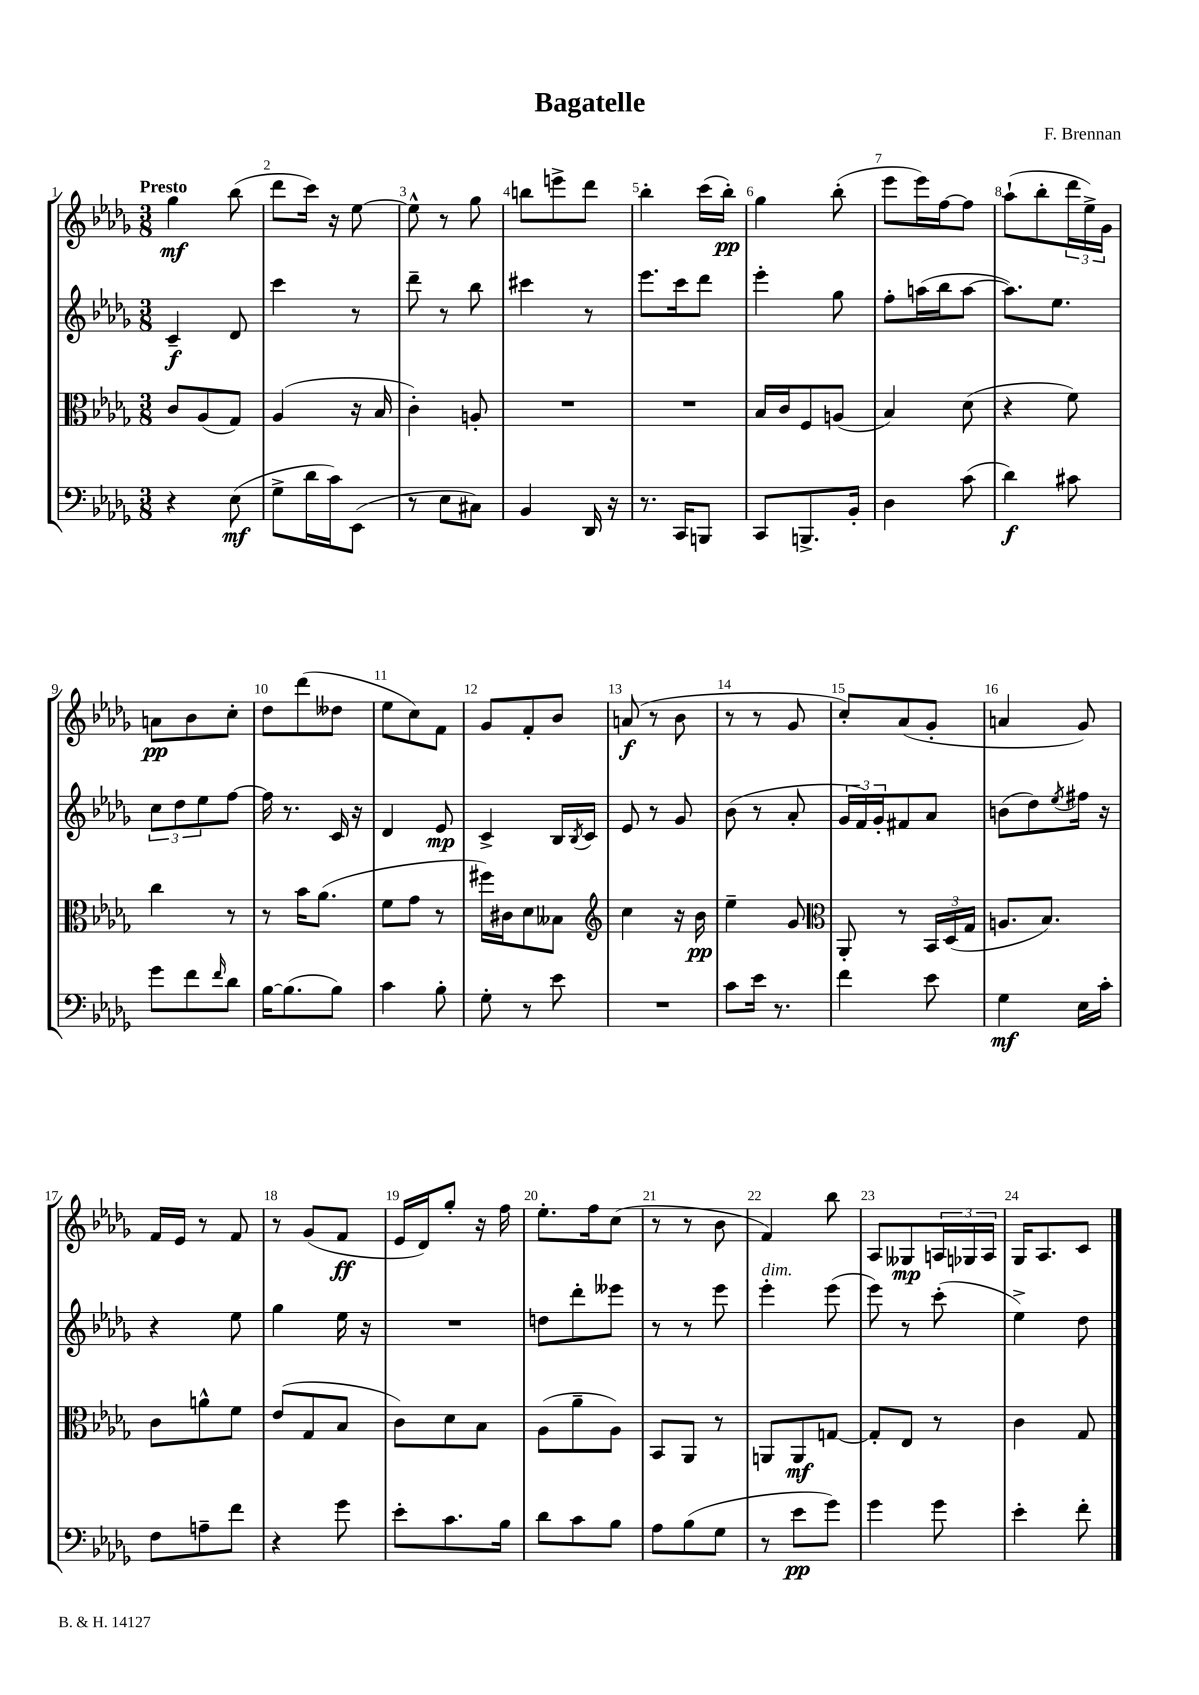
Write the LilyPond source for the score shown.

\header { title = "Bagatelle" composer = "F. Brennan" }
<<
\new StaffGroup <<
\new Staff = "s0" {
    \clef treble \key des \major \numericTimeSignature \time 3/8 \tempo "Presto"
    ges''4\mf bes''8( |
    des'''8 c'''16) r16 ees''8~ |
    ees''8-^ r8 ges''8 |
    b''8 e'''8-> des'''8 |
    bes''4-. c'''16( bes''16-.\pp) |
    ges''4 bes''8-.( |
    ees'''8 ees'''16) f''16~ f''8 |
    aes''8-!( bes''8-. \tuplet 3/2 { des'''16 ees''16->) ges'16 } |
    a'8\pp bes'8 c''8-. |
    des''8 des'''8( deses''8 |
    ees''8 c''8) f'8 |
    ges'8 f'8-. bes'8 |
    a'8\f( r8 bes'8 |
    r8 r8 ges'8 |
    c''8-.) aes'8( ges'8-. |
    a'4 ges'8) |
    f'16 ees'16 r8 f'8 |
    r8 ges'8( f'8\ff |
    ees'16 des'16) ges''8-. r16 f''16 |
    ees''8.-. f''16 c''8( |
    r8 r8 bes'8 |
    f'4) bes''8 |
    aes8 geses8\mp \tuplet 3/2 { a16 ges16 a16 } |
    ges16 aes8. c'8 \bar "|." |
}
\new Staff = "s1" {
    \clef treble \key des \major \numericTimeSignature \time 3/8
    c'4--\f des'8 |
    c'''4 r8 |
    des'''8-- r8 bes''8 |
    cis'''4 r8 |
    ees'''8. c'''16 des'''8 |
    ees'''4-. ges''8 |
    f''8-. a''16( bes''16 a''8~ |
    a''8.) ees''8. |
    \tuplet 3/2 { c''8 des''8 ees''8 } f''8~ |
    f''16 r8. c'16 r16 |
    des'4 ees'8\mp |
    c'4-> bes16 \acciaccatura { bes8 } c'16 |
    ees'8 r8 ges'8 |
    bes'8( r8 aes'8-. |
    \tuplet 3/2 { ges'16 f'16) ges'16-. } fis'8 aes'8 |
    b'8( des''8) \acciaccatura { ees''8 } fis''16 r16 |
    r4 ees''8 |
    ges''4 ees''16 r16 |
    R4. |
    d''8 des'''8-. eeses'''8 |
    r8 r8 ees'''8 |
    ees'''4-.^\markup { \italic "dim." } ees'''8( |
    ees'''8) r8 c'''8-.( |
    ees''4->) des''8 \bar "|." |
}
\new Staff = "s2" {
    \clef alto \key des \major \numericTimeSignature \time 3/8
    c'8 aes8( ges8) |
    aes4( r16 bes16 |
    c'4-.) a8-. |
    R4. |
    R4. |
    bes16 c'16 f8 a8( |
    bes4) des'8( |
    r4 f'8) |
    c''4 r8 |
    r8 bes'16 aes'8.( |
    f'8 ges'8 r8 |
    fis''16) cis'16 des'8 beses8 |
    \clef treble c''4 r16 bes'16\pp |
    ees''4-- ges'8 |
    \clef alto aes,8-. r8 \tuplet 3/2 { bes,16 des16( ges16 } |
    a8. bes8.) |
    c'8 a'8-^ f'8 |
    ees'8( ges8 bes8 |
    c'8) des'8 bes8 |
    aes8( aes'8-- aes8) |
    bes,8 aes,8 r8 |
    a,8 a,8\mf g8~ |
    g8-. ees8 r8 |
    c'4 ges8 \bar "|." |
}
\new Staff = "s3" {
    \clef bass \key des \major \numericTimeSignature \time 3/8
    r4 ees8\mf( |
    ges8-> des'16 c'16) ees,8( |
    r8 ees8 cis8) |
    bes,4 des,16 r16 |
    r8. c,16 b,,8 |
    c,8 b,,8.-> bes,16-. |
    des4 c'8( |
    des'4\f) cis'8 |
    ges'8 f'8 \grace { f'16 } des'8 |
    bes16~ bes8.( bes8) |
    c'4 bes8-. |
    ges8-. r8 ees'8 |
    R4. |
    c'8 ees'16 r8. |
    f'4 ees'8 |
    ges4\mf ees16 c'16-. |
    f8 a8-- f'8 |
    r4 ges'8 |
    ees'8-. c'8. bes16 |
    des'8 c'8 bes8 |
    aes8 bes8( ges8 |
    r8 ees'8\pp ges'8) |
    ges'4 ges'8 |
    ees'4-. f'8-. \bar "|." |
}
>>
>>
\layout { \context { \Score \override BarNumber.break-visibility = ##(#f #t #t) barNumberVisibility = #all-bar-numbers-visible } }
